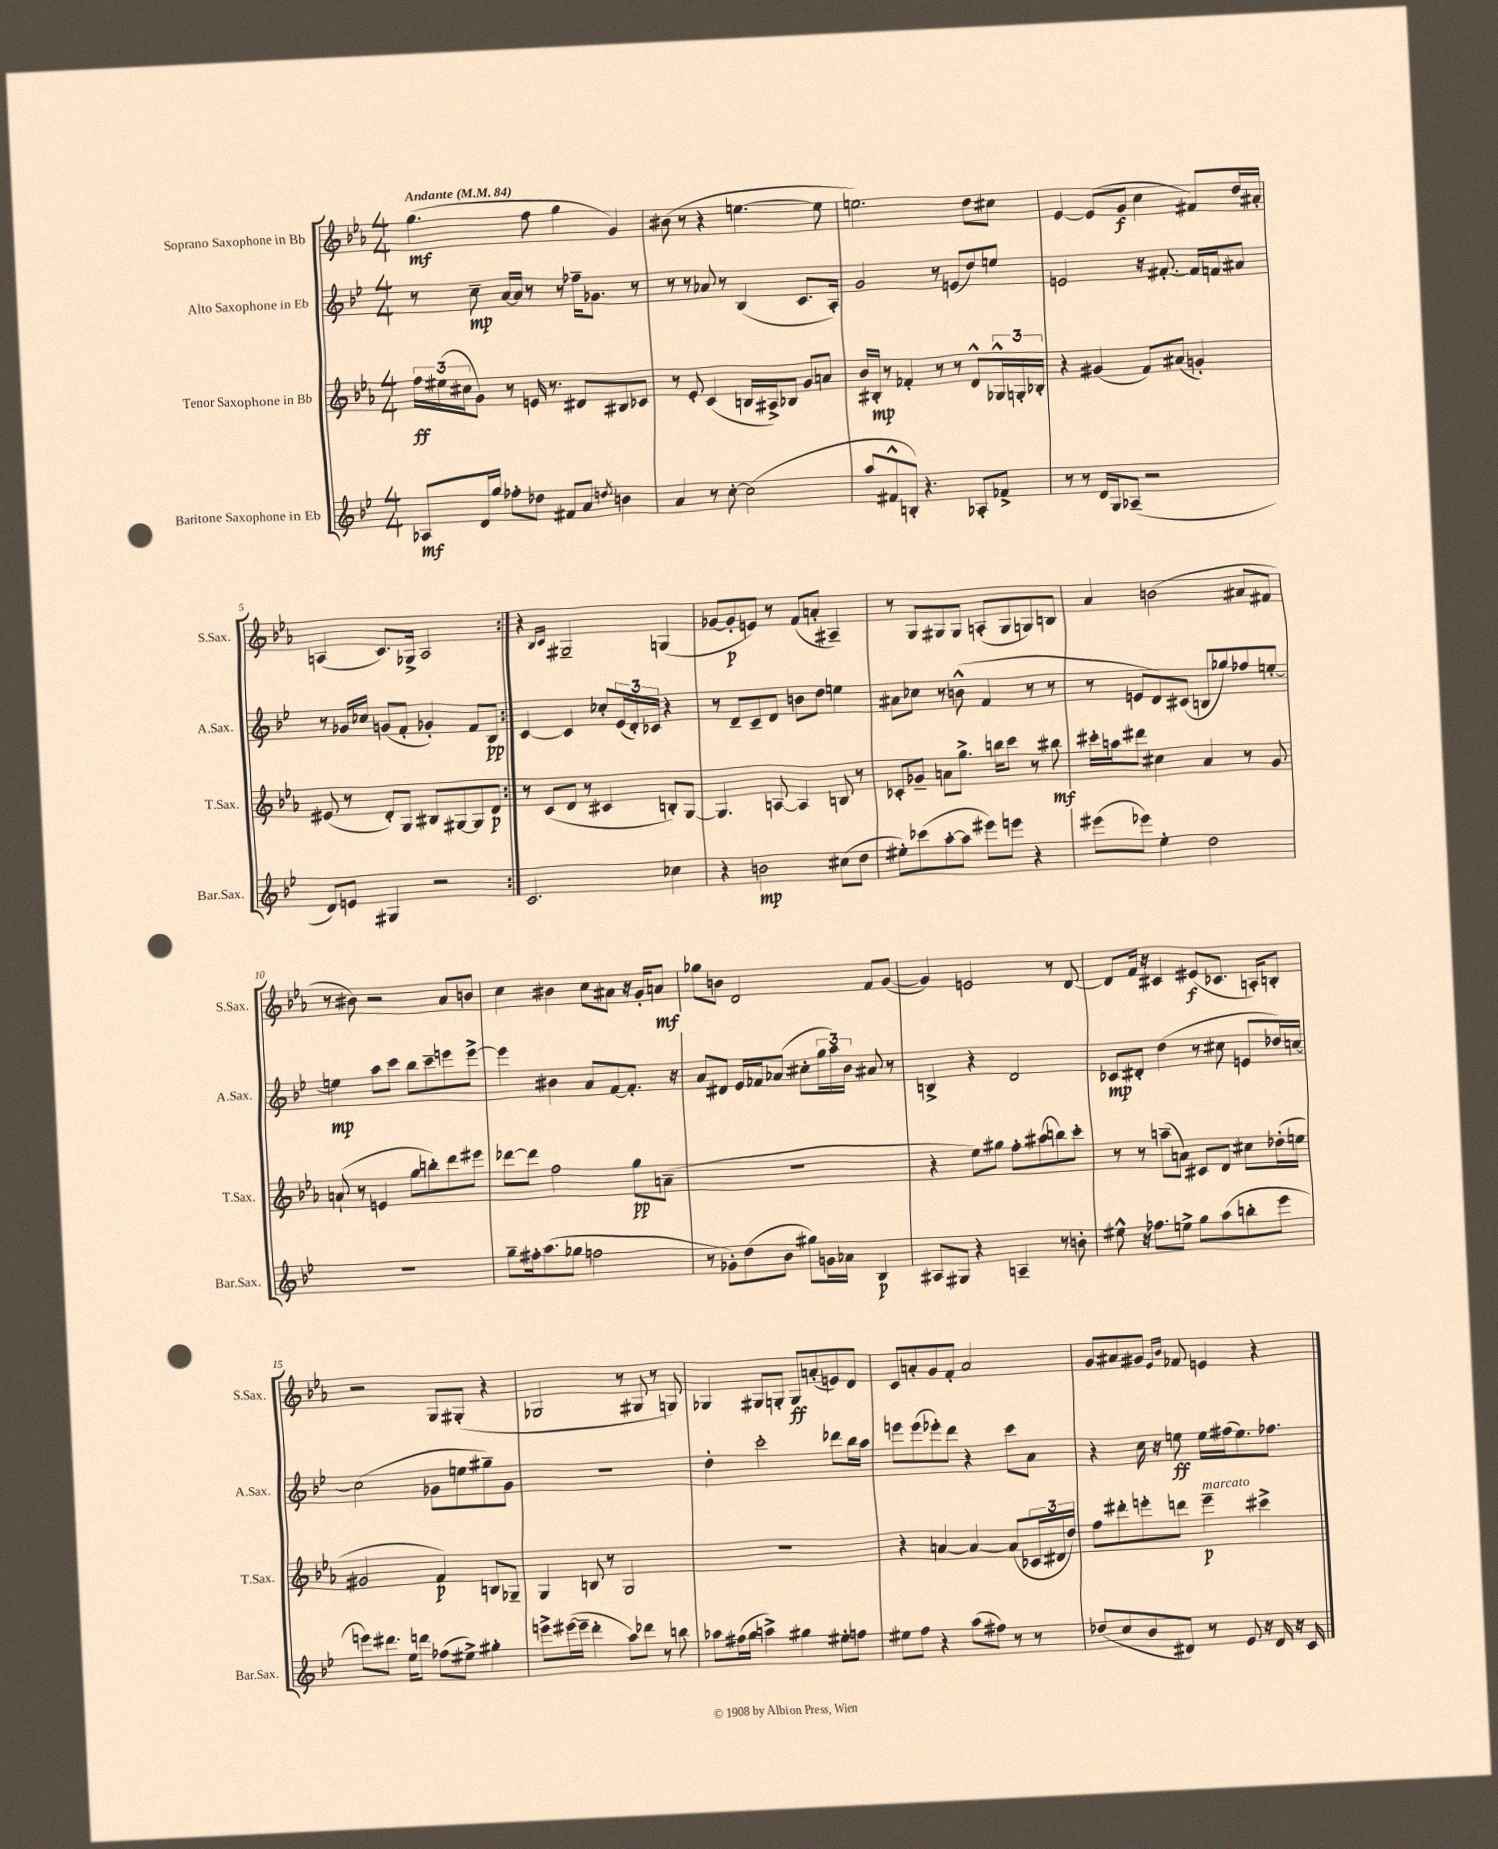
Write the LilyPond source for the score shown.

<<
\new StaffGroup <<
\new Staff = "s0" \with { instrumentName = "Soprano Saxophone in Bb" shortInstrumentName = "S.Sax." } {
    \clef treble \key ees \major \numericTimeSignature \time 4/4 \tempo "Andante" 4 = 84
    \repeat volta 2 { g''4.\mf( f''8 g''4 g'4) |
    bis'8( r8 r4 e''4.~ e''8 |
    e''2.) d''8 cis''8 |
    ees'4~ ees'8( g'8\f c''4 fis'8) d''16 ais'16-. |
    a4( c'8.) ges16-> a2 | }
    r4 \grace { bes16 c'16 } gis2-- g4( |
    ges'8~ ges'8-.\p e'8) r8 f'8( a'8-. ais4--) |
    r8 g8 gis8 gis8 a8-.( gis8 g8) b8 |
    aes'4 b'2( ais'8 fis'8 |
    r8 bis'8) r2 aes'8 b'8 |
    c''4 bis'4 c''8 ais'8 r16 g'16-. a'8\mf |
    ges''8 b'8 d'2 f'8 g'8~( |
    g'4) e'2 r8 d'8~ |
    d'8 f'16 r16 cis'4 eis'8\f( ces'8. a16-.) b8-. |
    r2 g8 gis8-.( r4 |
    ges2 r8 gis8 r8 g8) |
    ges4 gis8 g8-. g8\ff a'8-.( e'8) d'8 |
    c'8 a'8-. g'8 f'8-. a'2 |
    g'8 ais'8 gis'8 \grace { ees'16 bes'16 } fes'8 e'4 r4 \bar "|." |
}
\new Staff = "s1" \with { instrumentName = "Alto Saxophone in Eb" shortInstrumentName = "A.Sax." } {
    \clef treble \key bes \major \numericTimeSignature \time 4/4
    \repeat volta 2 { r8 c''8--\mp a'16~ a'16 r8 r8 fes''16-- ges'8. r8 |
    r8 r8 aes'8 r8 bes4( c'8. a16-.) |
    g'2 r8 e'8( d''8) e''8 |
    e'2 r16 fis'8.~-. fis'16 f'16 ais'8 |
    r8 ges'16 ces''16 g'8( f'8-. ges'4-.) f'8 bes8\pp | }
    c'4~ c'4 ces''8-. \tuplet 3/2 { ees'16( d'16-.) ces'16 } r4 |
    r8 d'8-- c'8-- d'8 b'8 d''8 e''4 |
    ais'8 ces''8 r8 b'8-^( f'4 r8 r8 |
    r8 e'8 d'8) cis'8( b8 ges''8) fes''8 e''8~-. |
    e''4\mp a''8 c'''8 bes''8 c'''8-- e'''8 e'''8~-> |
    e'''4 bis'4 a'8 f'8~ f'8.-. r16 |
    a'8 dis'8 ees'16 fes'16 aes'8( cis''8-. \tuplet 3/2 { g''16 a''16) bes'16 } ais'8 r8 |
    b4-> r4 d'2 |
    ces'8\mp dis'8-. d''4( r8 cis''8 e'8 des''16) c''16~ |
    c''2( ges'8 e''8 gis''8--) ges'8 |
    R1 |
    d''4-. c'''2-. des'''8 bes''16 a''16 |
    e'''8 e'''8( ees'''8-.) d'''8 r4 c'''8 a'8 |
    r4 c''16 r16 e''8\ff e''16 fis''16( e''8.) fes''8. \bar "|." |
}
\new Staff = "s2" \with { instrumentName = "Tenor Saxophone in Bb" shortInstrumentName = "T.Sax." } {
    \clef treble \key ees \major \numericTimeSignature \time 4/4
    \repeat volta 2 { \tuplet 3/2 { f''16\ff eis''16( cis''16 } g'8) r8 e'16 r8. dis'8 bis8 ces'8 |
    r8 ees'8-. c'4( b16 ais16->) bes8 g'8 a'8 |
    bes'16 bis16-.\mp r8 fes'4-. r8 r8 d'8-^ \tuplet 3/2 { ges16-^ g16-. bes16-. } |
    r4 gis'4( f'8) ais'8( g'4-.) |
    eis'8( r8 d'8-.) g8 bis8 gis8~ gis8 d'8\p | }
    r8 c'8( d'8 r8 cis'4 b8-.) g8~ |
    g4. a8~ a4 b8 r8 |
    ces'8-. ges'8-- a'8 g''8.-> b''16 c'''8 r8 bis''8\mf |
    cis'''16-. a''16 dis'''8 cis''4 aes'4 r8 g'8 |
    a'8-!( r8 e'4 g''8 b''8-.) d'''8 eis'''8 |
    des'''8~ des'''8 f''2 g''8\pp a'8--( |
    R1 |
    r4 ees''8) gis''8 f''8-. ais''8( b''8) c'''8-. |
    r8 r8 a''8--( a'8) cis'8 d'8 cis''8 des''16-.( e''16 |
    gis'2 f'4\p) b8 ges8-- |
    g4 b8 r8 g2 |
    R1 |
    r4 a'4~ a'4~ a'8( \tuplet 3/2 { ces'16 dis'16 d''16) } |
    f''8 dis'''8-. e'''8-. d'''8 e'''4--\p^\markup { \italic "marcato" } cis'''4-> \bar "|." |
}
\new Staff = "s3" \with { instrumentName = "Baritone Saxophone in Eb" shortInstrumentName = "Bar.Sax." } {
    \clef treble \key bes \major \numericTimeSignature \time 4/4
    \repeat volta 2 { aes8\mf d'16 g''16 fes''8-. des''8 fis'8 a'8 \acciaccatura { d''8 } b'4 |
    a'4 r8 c''8~-. c''2( |
    a''8 fis'8-^ b8-.) r4. aes8-. fes'8-> |
    r8 r8 d'16 g16 aes8--( r2 |
    d'8) e'8 gis4 r2 | }
    c'2. ces''4 |
    r4 b'2\mp cis''8( d''8 |
    eis''8-.) ces'''8( a''8~-. a''8 eis'''8) e'''8 r4 |
    eis'''8( ees'''8) ees''4-. d''2 |
    r1 |
    g''8-- fis''16-. a''8.( ges''8 f''2 |
    r8 ges'8-.) d''8( bes'8 gis''8) g'16 aes'16 bes4\p |
    ais8 gis8 r4 a4-- r8 b'8-. |
    eis''8-^ r16 fes''8. e''8-> g''8 a''8( b''8-. ees'''8 |
    e'''8) dis'''8. ees''16 d'''8 fes''8( eis''8->) gis''4-. |
    e'''8-> eis'''16~( eis'''16-- d'''4-. a''8) des'''8 r8 b''8 |
    aes''8 fis''16( g''16 a''4->) gis''4 eis''8-. f''8 |
    eis''8 f''8 r4 a''8( fis''8) r8 r8 |
    des''8( c''8 bes'8 dis'8) r8 ees'8 r16 dis'16 r16 c'16 \bar "|." |
}
>>
>>
